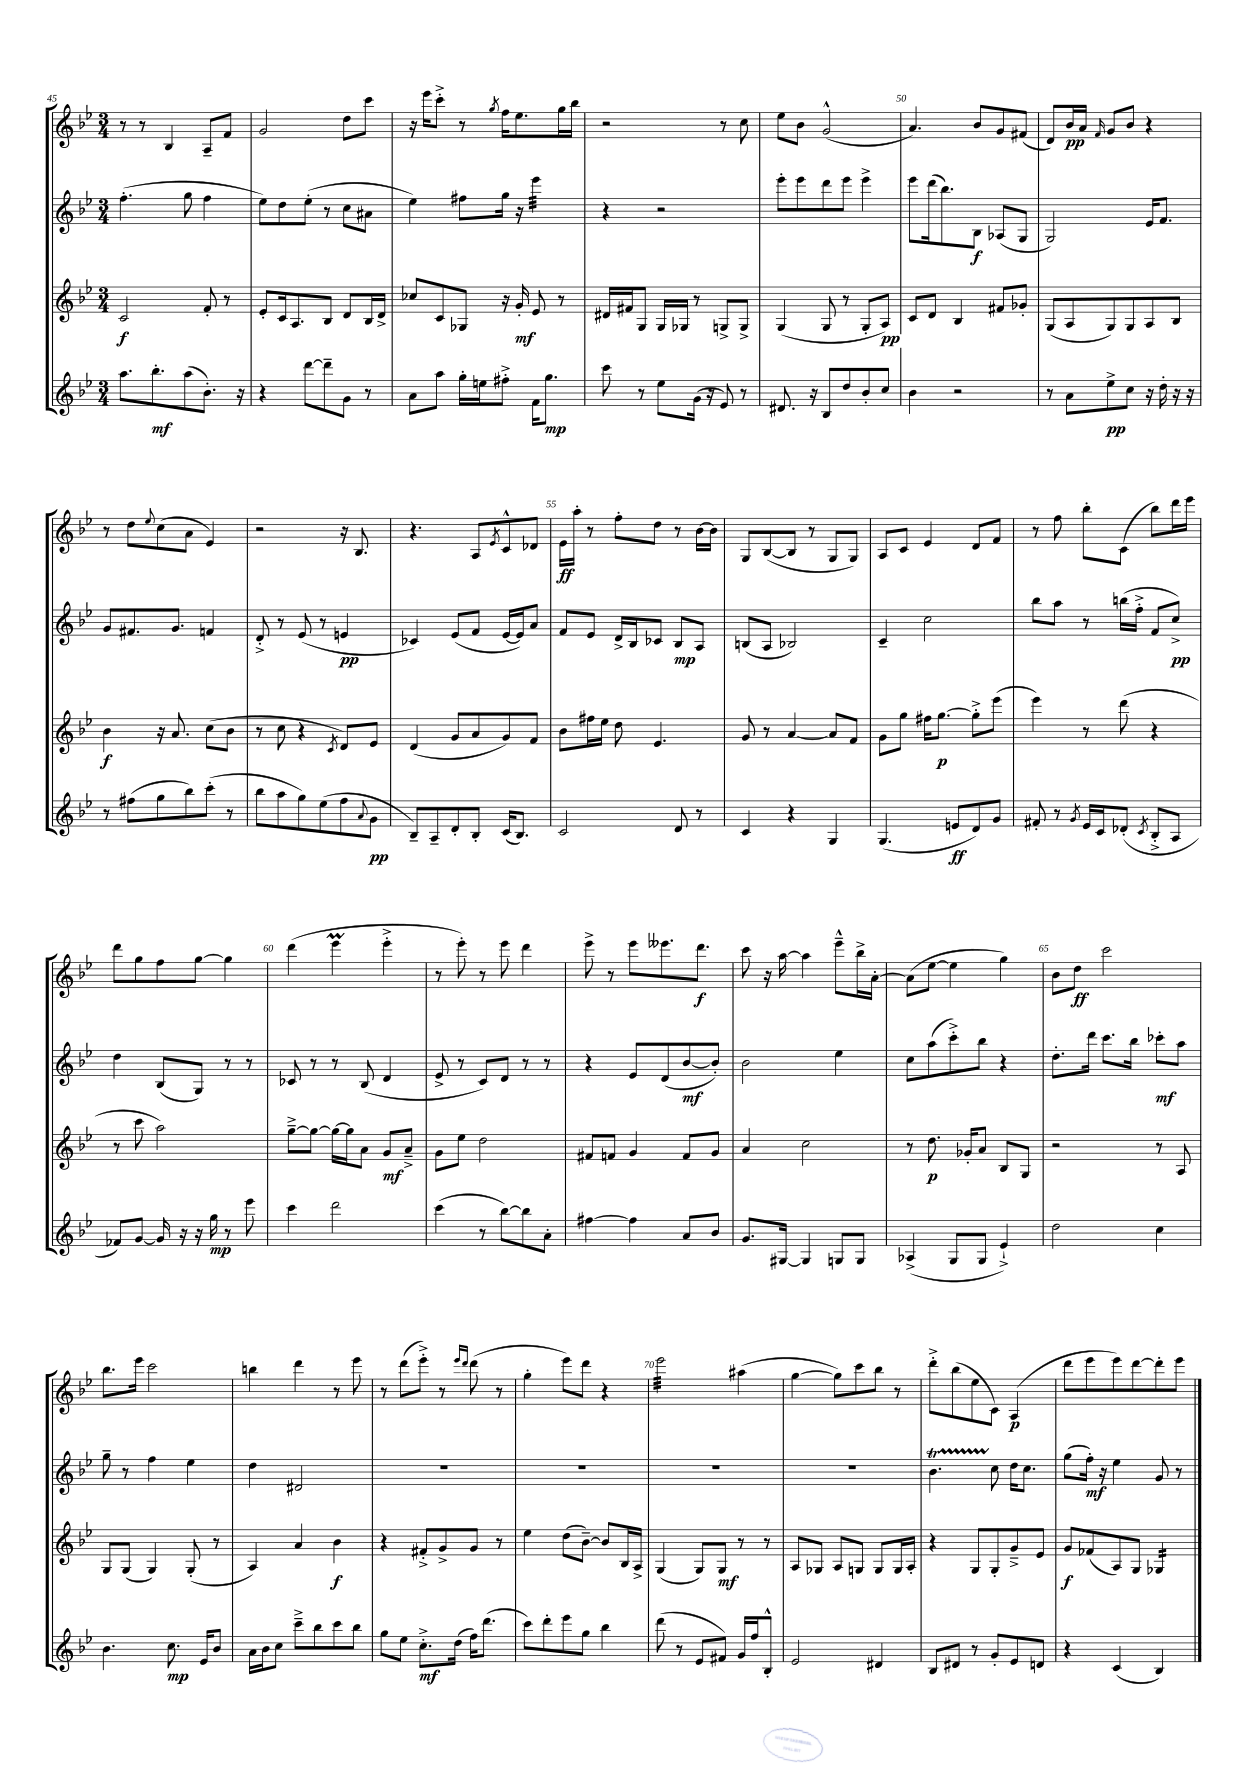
<<
\new StaffGroup <<
\new Staff = "s0" {
    \clef treble \key bes \major \numericTimeSignature \time 3/4
    r8 r8 bes4 a8-- f'8 |
    g'2 d''8 c'''8 |
    r16 ees'''16 c'''8-.-> r8 \acciaccatura { g''8 } f''16 ees''8. g''16 bes''16 |
    r2 r8 c''8 |
    ees''8 bes'8 g'2-^( |
    a'4.) bes'8 g'8 fis'8( |
    d'8) bes'16\pp a'16 \grace { f'16 } g'8 bes'8 r4 |
    r8 d''8 \appoggiatura { ees''8 } c''8( a'8 ees'4) |
    r2 r16 bes8. |
    r4. a8 \acciaccatura { ees'8 } c'8-^ des'8 |
    ees'16\ff a''16-. r8 f''8-. d''8 r8 bes'16~ bes'16 |
    g8 bes8~( bes8 r8 g8 g8) |
    a8 c'8 ees'4 d'8 f'8 |
    r8 f''8 bes''8-. c'8( bes''8) d'''16 ees'''16 |
    d'''8 g''8 f''8 g''8~ g''4 |
    d'''4( ees'''4\prall ees'''4-.-> |
    r8 ees'''8-.) r8 ees'''8 d'''4 |
    ees'''8-> r8 ees'''8 eeses'''8. d'''8.\f |
    c'''8 r16 a''16~ a''4 ees'''8---^ bes''16-> a'16~-. |
    a'8( ees''8~ ees''4 g''4) |
    bes'8 d''8\ff c'''2 |
    bes''8. ees'''16 c'''2 |
    b''4 d'''4 r8 ees'''8 |
    r8 d'''8( ees'''8-.->) r8 \grace { ees'''16 d'''16 } d'''8( r8 |
    g''4-. ees'''8) d'''8 r4 |
    ees'''2:32 ais''4( |
    g''4~ g''8) c'''8 bes''8 r8 |
    d'''8-.-> bes''8( ees''8 c'8) a4\p( |
    d'''8 ees'''8 ees'''8) d'''8~ d'''8-. ees'''8 \bar "|." |
}
\new Staff = "s1" {
    \clef treble \key bes \major \numericTimeSignature \time 3/4
    f''4.-.( g''8 f''4 |
    ees''8) d''8 ees''8-.( r8 c''8 ais'8 |
    ees''4) fis''8 g''16 r16 ees'''4:32 |
    r4 r2 |
    ees'''8-. ees'''8 d'''8 ees'''8 ees'''4-> |
    ees'''8 d'''16( bes''8.) bes8\f aes8( g8 |
    g2) ees'16 f'8. |
    g'8 fis'8. g'8. f'4 |
    d'8-.-> r8 ees'8( r8 e'4\pp |
    ces'4) ees'8( f'8 ees'16~ ees'16) a'8 |
    f'8 ees'8 d'16-> bes16 ces'8 bes8\mp a8 |
    b8( a8 bes2) |
    c'4-- c''2 |
    bes''8 a''8 r8 b''16( f''16-.-> f'8 c''8->\pp) |
    d''4 bes8( g8) r8 r8 |
    ces'8 r8 r8 bes8( d'4 |
    ees'8-> r8 c'8) d'8 r8 r8 |
    r4 ees'8 d'8( bes'8~\mf bes'8-.) |
    bes'2 ees''4 |
    c''8 a''8( c'''8-.->) bes''8 r4 |
    d''8.-. d'''16 c'''8. bes''16 ces'''8-.\mf a''8 |
    g''8-- r8 f''4 ees''4 |
    d''4 dis'2 |
    R2. |
    R2. |
    R2. |
    R2. |
    bes'4.\startTrillSpan c''8\stopTrillSpan d''16 c''8. |
    g''8( f''16-.\mf) r16 ees''4 g'8 r8 \bar "|." |
}
\new Staff = "s2" {
    \clef treble \key bes \major \numericTimeSignature \time 3/4
    c'2\f f'8-. r8 |
    ees'8-. c'16 a8. bes8 d'8 bes16 d'16-> |
    ces''8 c'8 ges8 r16 g'16-.\mf ees'8 r8 |
    dis'16 fis'16 g8 g16 ges16 r8 g8-> g8-> |
    g4( g8 r8 g8-. a8\pp) |
    c'8 d'8 bes4 fis'8 ges'8-. |
    g8( a8 g8) g8 a8 bes8 |
    bes'4\f r16 a'8. c''8( bes'8 |
    r8 c''8 r4 \acciaccatura { c'8 } d'8) ees'8 |
    d'4( g'8 a'8 g'8) f'8 |
    bes'8 fis''16 ees''16 d''8 ees'4. |
    g'8 r8 a'4~ a'8 f'8 |
    g'8 g''8 fis''16 g''8.~\p g''8-.-> ees'''8( |
    ees'''4) r8 d'''8( r4 |
    r8 c'''8 a''2) |
    g''8~---> g''8~ g''16~ g''16 a'8 g'8\mf a'8---> |
    g'8 ees''8 d''2 |
    fis'8 f'8 g'4 f'8 g'8 |
    a'4 c''2 |
    r8 d''8.\p ges'16-. a'8 bes8 g8 |
    r2 r8 a8 |
    g8 g8( g4) g8-.( r8 |
    a4) a'4 bes'4\f |
    r4 fis'8-.-> g'8-> g'8 r8 |
    ees''4 d''8( bes'8~--) bes'8 bes16 a16-> |
    g4( g8) g8\mf r8 r8 |
    a8 ges8 a8 g8 g8 g16 a16-. |
    r4 g8 g8-. g'8---> ees'8 |
    g'8\f fes'8( a8) g8 ges4:16 \bar "|." |
}
\new Staff = "s3" {
    \clef treble \key bes \major \numericTimeSignature \time 3/4
    a''8. bes''8.-.\mf a''8( bes'8.-.) r16 |
    r4 d'''8~ d'''8-- g'8 r8 |
    a'8 a''8 g''16-. e''16 fis''8-.-> f'16 g''8.\mp |
    c'''8 r8 ees''8 g'16( r16 ees'8) r8 |
    dis'8. r16 bes8 d''8 bes'8-. c''8 |
    bes'4 r2 |
    r8 a'8 ees''8->\pp c''8 r16 d''16-. r16 r16 |
    r8 fis''8( g''8 bes''8) c'''8-.( r8 |
    bes''8 a''8 g''8) ees''8( f''8 \appoggiatura { a'8 } g'8\pp |
    bes8--) a8-- d'8-. bes8-. c'16( bes8.) |
    c'2 d'8 r8 |
    c'4 r4 g4 |
    g4.( e'8\ff d'8) g'8 |
    fis'8-. r8 \acciaccatura { g'8 } ees'16 c'16 des'8-.( \acciaccatura { c'8 } bes8-.-> a8 |
    fes'8) g'8~ g'16 r16 r16 g''16\mp r8 ees'''8 |
    c'''4 d'''2 |
    c'''4( r8 bes''8~) bes''8 a'8-. |
    fis''4~ fis''4 a'8 bes'8 |
    g'8. gis16~ gis4 g8 g8 |
    aes4->( g8 g8 ees'4-!->) |
    d''2 c''4 |
    bes'4. c''8.\mp ees'16 bes'8 |
    a'16 bes'16 c''8 c'''8---> bes''8 c'''8 bes''8 |
    g''8 ees''8 c''8.-.->\mf d''16( f''16) d'''8.( |
    c'''8) d'''8-. ees'''8 g''8 bes''4 |
    d'''8( r8 ees'8 fis'8) g'16 f''16 bes8-.-^ |
    ees'2 dis'4 |
    bes8 dis'8 r8 g'8-. ees'8 d'8 |
    r4 c'4( bes4) \bar "|." |
}
>>
>>
\layout { \context { \Score currentBarNumber = #45 \override BarNumber.break-visibility = ##(#f #t #t) barNumberVisibility = #(every-nth-bar-number-visible 5) } }
